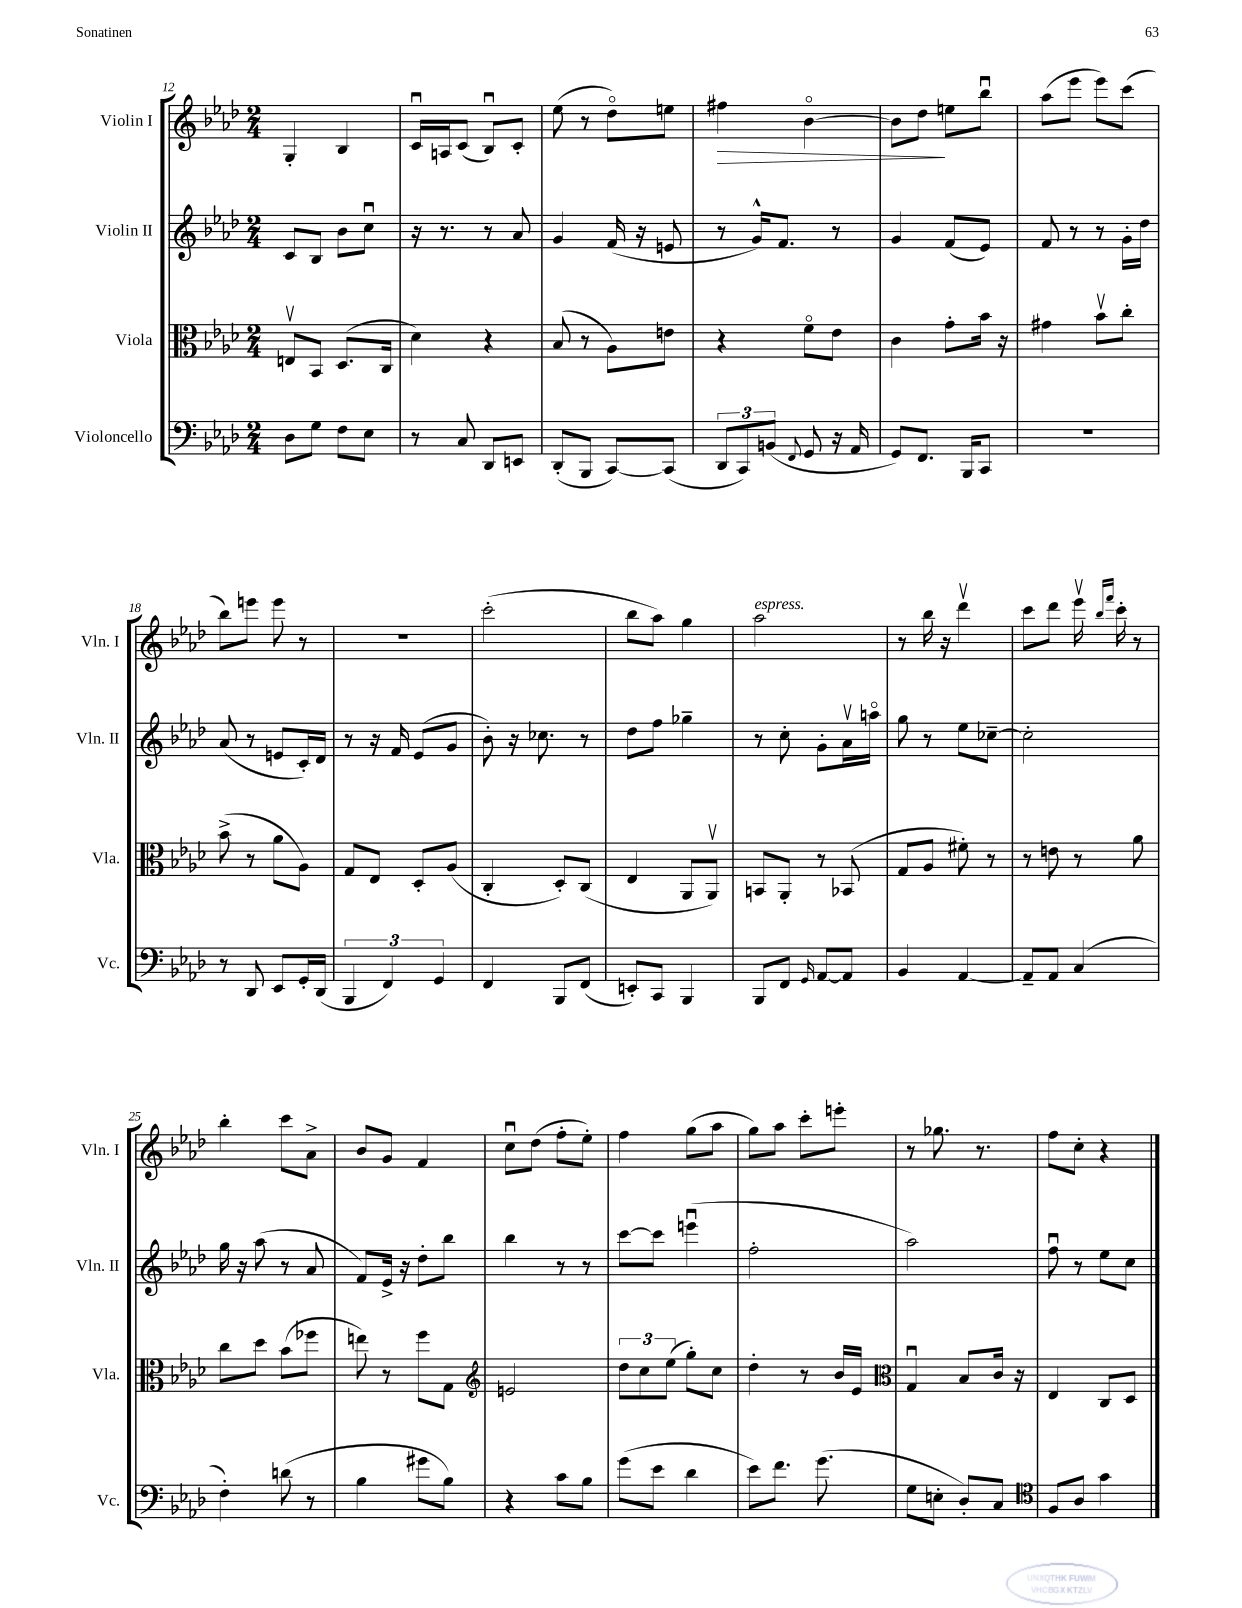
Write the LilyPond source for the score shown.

<<
\new StaffGroup <<
\new Staff = "s0" \with { instrumentName = "Violin I" shortInstrumentName = "Vln. I" } {
    \clef treble \key aes \major \numericTimeSignature \time 2/4
    \autoBeamOff g4-. bes4 |
    c'16[\downbow a16 c'8]( bes8[\downbow) c'8]-. |
    ees''8( r8 des''8[\flageolet) e''8] |
    fis''4\> bes'4~\flageolet |
    bes'8[ des''8]\! e''8[ bes''8]\downbow |
    aes''8[( ees'''8] ees'''8[) c'''8]( |
    bes''8[) e'''8] e'''8 r8 |
    R2 |
    c'''2-.( |
    bes''8[ aes''8]) g''4 |
    aes''2^\markup { \italic "espress." } |
    r8 bes''16 r16 des'''4\upbow |
    c'''8[ des'''8] ees'''16\upbow \grace { bes''16[ f'''16] } c'''16-. r8 |
    bes''4-. c'''8[ aes'8]-> |
    bes'8[ g'8] f'4 |
    c''8[\downbow des''8]( f''8[-. ees''8]-.) |
    f''4 g''8[( aes''8] |
    g''8[) aes''8] c'''8[-. e'''8]-. |
    r8 ges''8. r8. |
    f''8[ c''8]-. r4 \bar "|." |
}
\new Staff = "s1" \with { instrumentName = "Violin II" shortInstrumentName = "Vln. II" } {
    \clef treble \key aes \major \numericTimeSignature \time 2/4
    \autoBeamOff c'8[ bes8] bes'8[ c''8]\downbow |
    r16 r8. r8 aes'8 |
    g'4 f'16( r16 e'8 |
    r8 g'16[-^) f'8.] r8 |
    g'4 f'8[( ees'8]) |
    f'8 r8 r8 g'16[-. des''16] |
    aes'8( r8 e'8[ c'16-.) des'16] |
    r8 r16 f'16 ees'8[( g'8] |
    bes'8-.) r16 ces''8. r8 |
    des''8[ f''8] ges''4-- |
    r8 c''8-. g'8[-. aes'16\upbow a''16]\flageolet |
    g''8 r8 ees''8[ ces''8]~-- |
    ces''2-. |
    g''16 r16 aes''8( r8 aes'8 |
    f'8[) ees'16]-> r16 des''8[-. bes''8] |
    bes''4 r8 r8 |
    c'''8[~ c'''8] e'''4\downbow( |
    f''2-. |
    aes''2) |
    f''8\downbow r8 ees''8[ c''8] \bar "|." |
}
\new Staff = "s2" \with { instrumentName = "Viola" shortInstrumentName = "Vla." } {
    \clef alto \key aes \major \numericTimeSignature \time 2/4
    \autoBeamOff e8[\upbow bes,8] des8.[( c16] |
    des'4) r4 |
    bes8( r8 aes8[) e'8] |
    r4 f'8[\flageolet ees'8] |
    c'4 g'8[-. bes'16] r16 |
    gis'4 bes'8[\upbow c''8]-. |
    bes'8->( r8 aes'8[ aes8]) |
    g8[ ees8] des8[-. aes8]( |
    c4-. des8[-.) c8]( |
    ees4 aes,8[ aes,8]\upbow) |
    b,8[ aes,8]-. r8 bes,8( |
    g8[ aes8] fis'8-.) r8 |
    r8 e'8 r8 aes'8 |
    c''8[ des''8] bes'8[( fes''8] |
    e''8) r8 f''8[ g8] |
    \clef treble e'2 |
    \tuplet 3/2 { des''8[ c''8 ees''8]( } g''8[-.) c''8] |
    des''4-. r8 bes'16[ ees'16] |
    \clef alto g4\downbow bes8[ c'16] r16 |
    ees4 c8[ des8] \bar "|." |
}
\new Staff = "s3" \with { instrumentName = "Violoncello" shortInstrumentName = "Vc." } {
    \clef bass \key aes \major \numericTimeSignature \time 2/4
    \autoBeamOff des8[ g8] f8[ ees8] |
    r8 c8 des,8[ e,8] |
    des,8[-.( bes,,8] c,8[~) c,8]( |
    \tuplet 3/2 { des,8[ c,8) b,8]( } \appoggiatura { f,8 } g,8 r16 aes,16 |
    g,8[) f,8.] bes,,16[ c,8] |
    r2 |
    r8 des,8 ees,8[ g,16-. des,16]( |
    \tuplet 3/2 { bes,,4 f,4) g,4 } |
    f,4 bes,,8[ f,8]( |
    e,8[-.) c,8] bes,,4 |
    bes,,8[ f,8] \grace { g,16 } aes,8[~ aes,8] |
    bes,4 aes,4~ |
    aes,8[-- aes,8] c4( |
    f4-.) d'8( r8 |
    bes4 gis'8[ bes8]) |
    r4 c'8[ bes8] |
    g'8[( ees'8] des'4 |
    ees'8[) f'8.] g'8.( |
    g8[ e8]-. des8[-.) c8] |
    \clef tenor f8[ aes8] g'4 \bar "|." |
}
>>
>>
\layout { \context { \Score currentBarNumber = #12 } }
